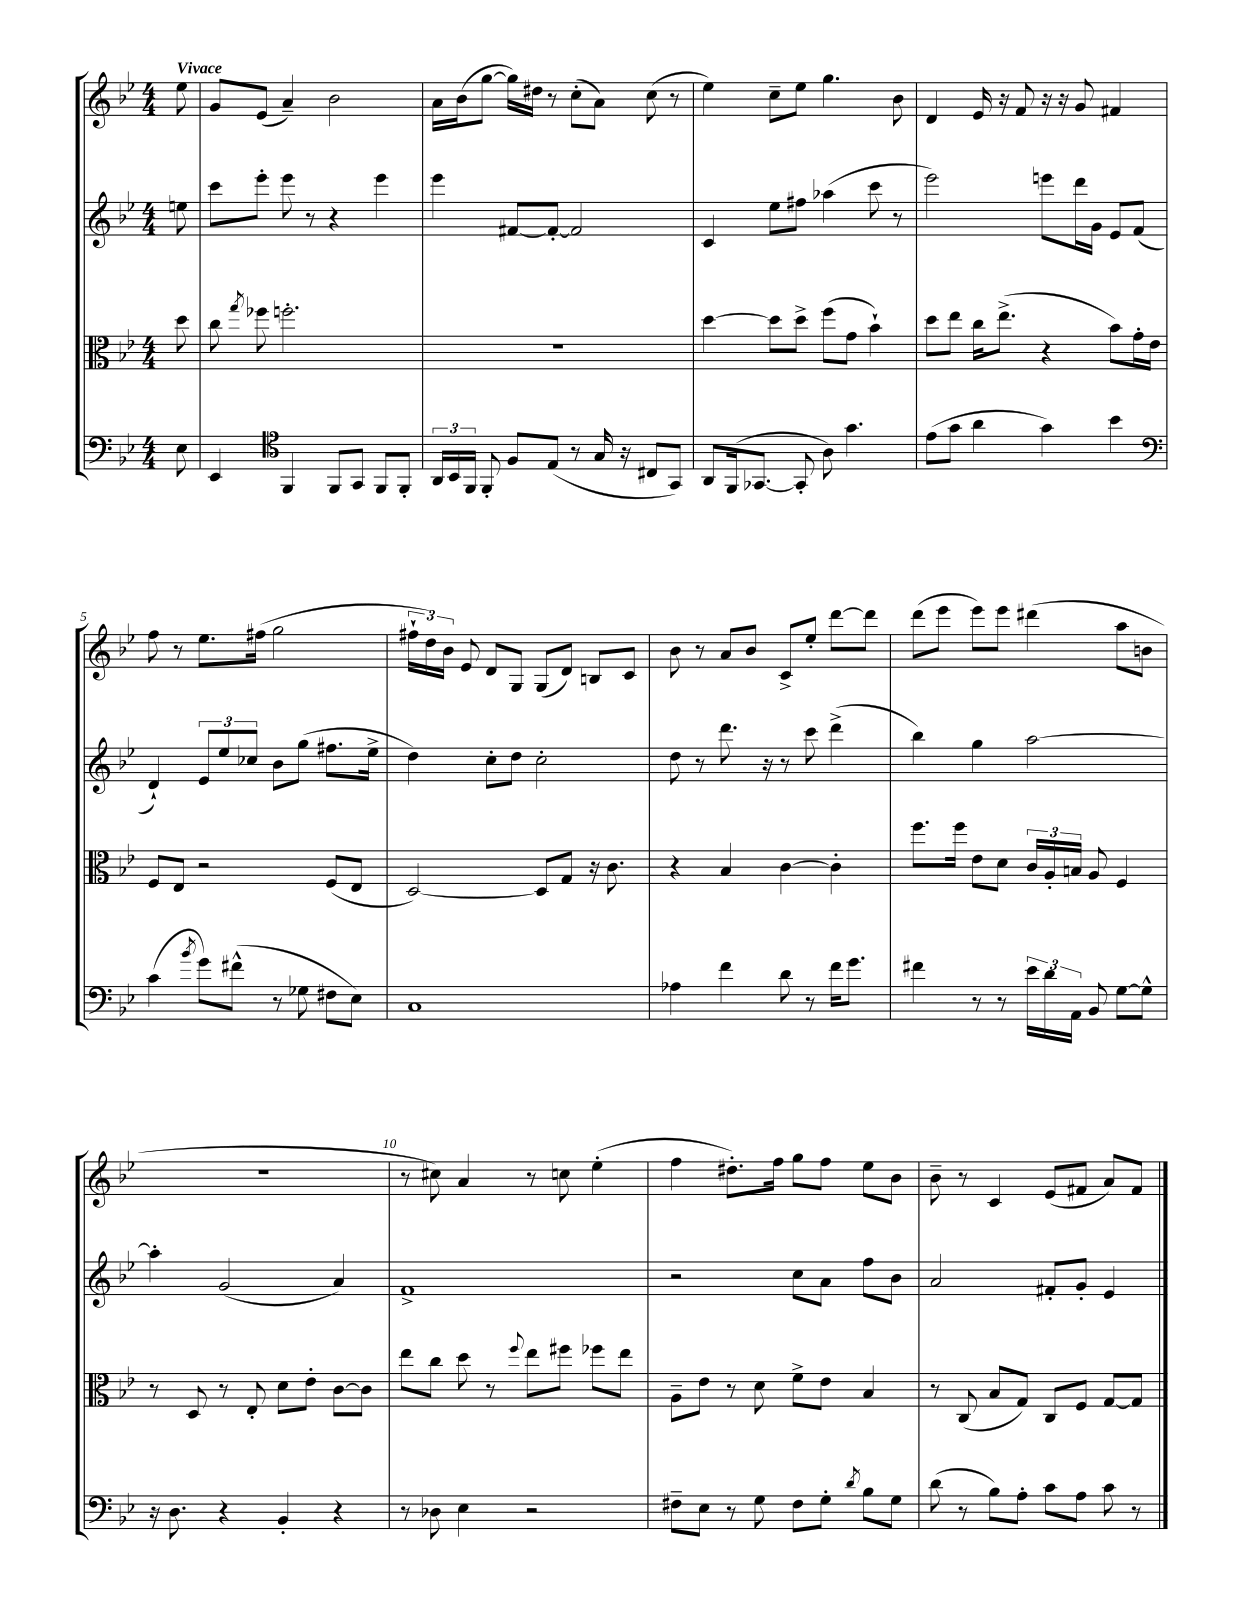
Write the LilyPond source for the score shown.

<<
\new StaffGroup <<
\new Staff = "s0" {
    \clef treble \key bes \major \numericTimeSignature \time 4/4 \partial 8 \tempo "Vivace"
    \autoBeamOff ees''8 |
    g'8[ ees'8]( a'4--) bes'2 |
    a'16[ bes'16( g''8]~ g''16[) dis''16] r8 c''8[-.( a'8]) c''8( r8 |
    ees''4) c''8[-- ees''8] g''4. bes'8 |
    d'4 ees'16 r16 f'8 r16 r16 g'8 fis'4 |
    f''8 r8 ees''8.[ fis''16]( g''2 |
    \tuplet 3/2 { fis''16[-! d''16) bes'16] } ees'8 d'8[ g8] g8[( d'8]) b8[ c'8] |
    bes'8 r8 a'8[ bes'8] c'8[-> ees''8]-. d'''8[~ d'''8] |
    d'''8[( ees'''8] ees'''8[) ees'''8] dis'''4( a''8[ b'8] |
    R1 |
    r8 cis''8) a'4 r8 c''8 ees''4-.( |
    f''4 dis''8.[-.) f''16] g''8[ f''8] ees''8[ bes'8] |
    bes'8-- r8 c'4 ees'8[( fis'8] a'8[) fis'8] \bar "|." |
}
\new Staff = "s1" {
    \clef treble \key bes \major \numericTimeSignature \time 4/4 \partial 8
    \autoBeamOff e''8 |
    c'''8[ ees'''8]-. ees'''8 r8 r4 ees'''4 |
    ees'''4 fis'8[~ fis'8]~-. fis'2 |
    c'4 ees''8[ fis''8] aes''4( c'''8 r8 |
    ees'''2) e'''8[ d'''16 g'16] ees'8[ f'8]( |
    d'4-!) \tuplet 3/2 { ees'8[ ees''8 ces''8] } bes'8[ g''8]( fis''8.[ ees''16]-> |
    d''4) c''8[-. d''8] c''2-. |
    d''8 r8 d'''8. r16 r8 c'''8 d'''4->( |
    bes''4) g''4 a''2~ |
    a''4-. g'2( a'4) |
    f'1-> |
    r2 c''8[ a'8] f''8[ bes'8] |
    a'2 fis'8[-. g'8]-. ees'4 \bar "|." |
}
\new Staff = "s2" {
    \clef alto \key bes \major \numericTimeSignature \time 4/4 \partial 8
    \autoBeamOff d''8 |
    c''8 \acciaccatura { g''8 } fes''8 f''2.-. |
    r1 |
    d''4~ d''8[ d''8]-> f''8[( g'8] bes'4-!) |
    d''8[ ees''8] c''16[ ees''8.]->( r4 bes'8[) g'16-. ees'16] |
    f8[ ees8] r2 f8[( ees8] |
    d2~) d8[ g8] r16 c'8. |
    r4 bes4 c'4~ c'4-. |
    f''8.[ f''16] ees'8[ d'8] \tuplet 3/2 { c'16[ a16-. b16] } a8 f4 |
    r8 d8 r8 ees8-. d'8[ ees'8]-. c'8[~ c'8] |
    ees''8[ c''8] d''8 r8 \appoggiatura { f''8 } ees''8[ fis''8] fes''8[ ees''8] |
    a8[-- ees'8] r8 d'8 f'8[-> ees'8] bes4 |
    r8 c8( bes8[ g8]) c8[ f8] g8[~ g8] \bar "|." |
}
\new Staff = "s3" {
    \clef bass \key bes \major \numericTimeSignature \time 4/4 \partial 8
    \autoBeamOff ees8 |
    ees,4 \clef tenor f,4 f,8[ g,8] f,8[ f,8]-. |
    \tuplet 3/2 { a,16[ bes,16 f,16] } f,8-. f8[ ees8]( r8 g16 r16 cis8[ g,8]) |
    a,8[ f,16( ges,8.]~ ges,8-. a8) g'4. |
    ees'8[( g'8] a'4 g'4) bes'4 |
    \clef bass c'4( \acciaccatura { bes'8 } g'8[) fis'8]-^( r8 ges8 fis8[ ees8]) |
    c1 |
    aes4 f'4 d'8 r8 f'16[ g'8.] |
    fis'4 r8 r8 \tuplet 3/2 { ees'16[ d'16 a,16] } bes,8 g8[~ g8]-^ |
    r16 d8. r4 bes,4-. r4 |
    r8 des8 ees4 r2 |
    fis8[-- ees8] r8 g8 fis8[ g8]-. \acciaccatura { d'8 } bes8[ g8] |
    d'8( r8 bes8[) a8]-. c'8[ a8] c'8 r8 \bar "|." |
}
>>
>>
\layout { \context { \Score \override BarNumber.break-visibility = ##(#f #t #t) barNumberVisibility = #(every-nth-bar-number-visible 5) } }
